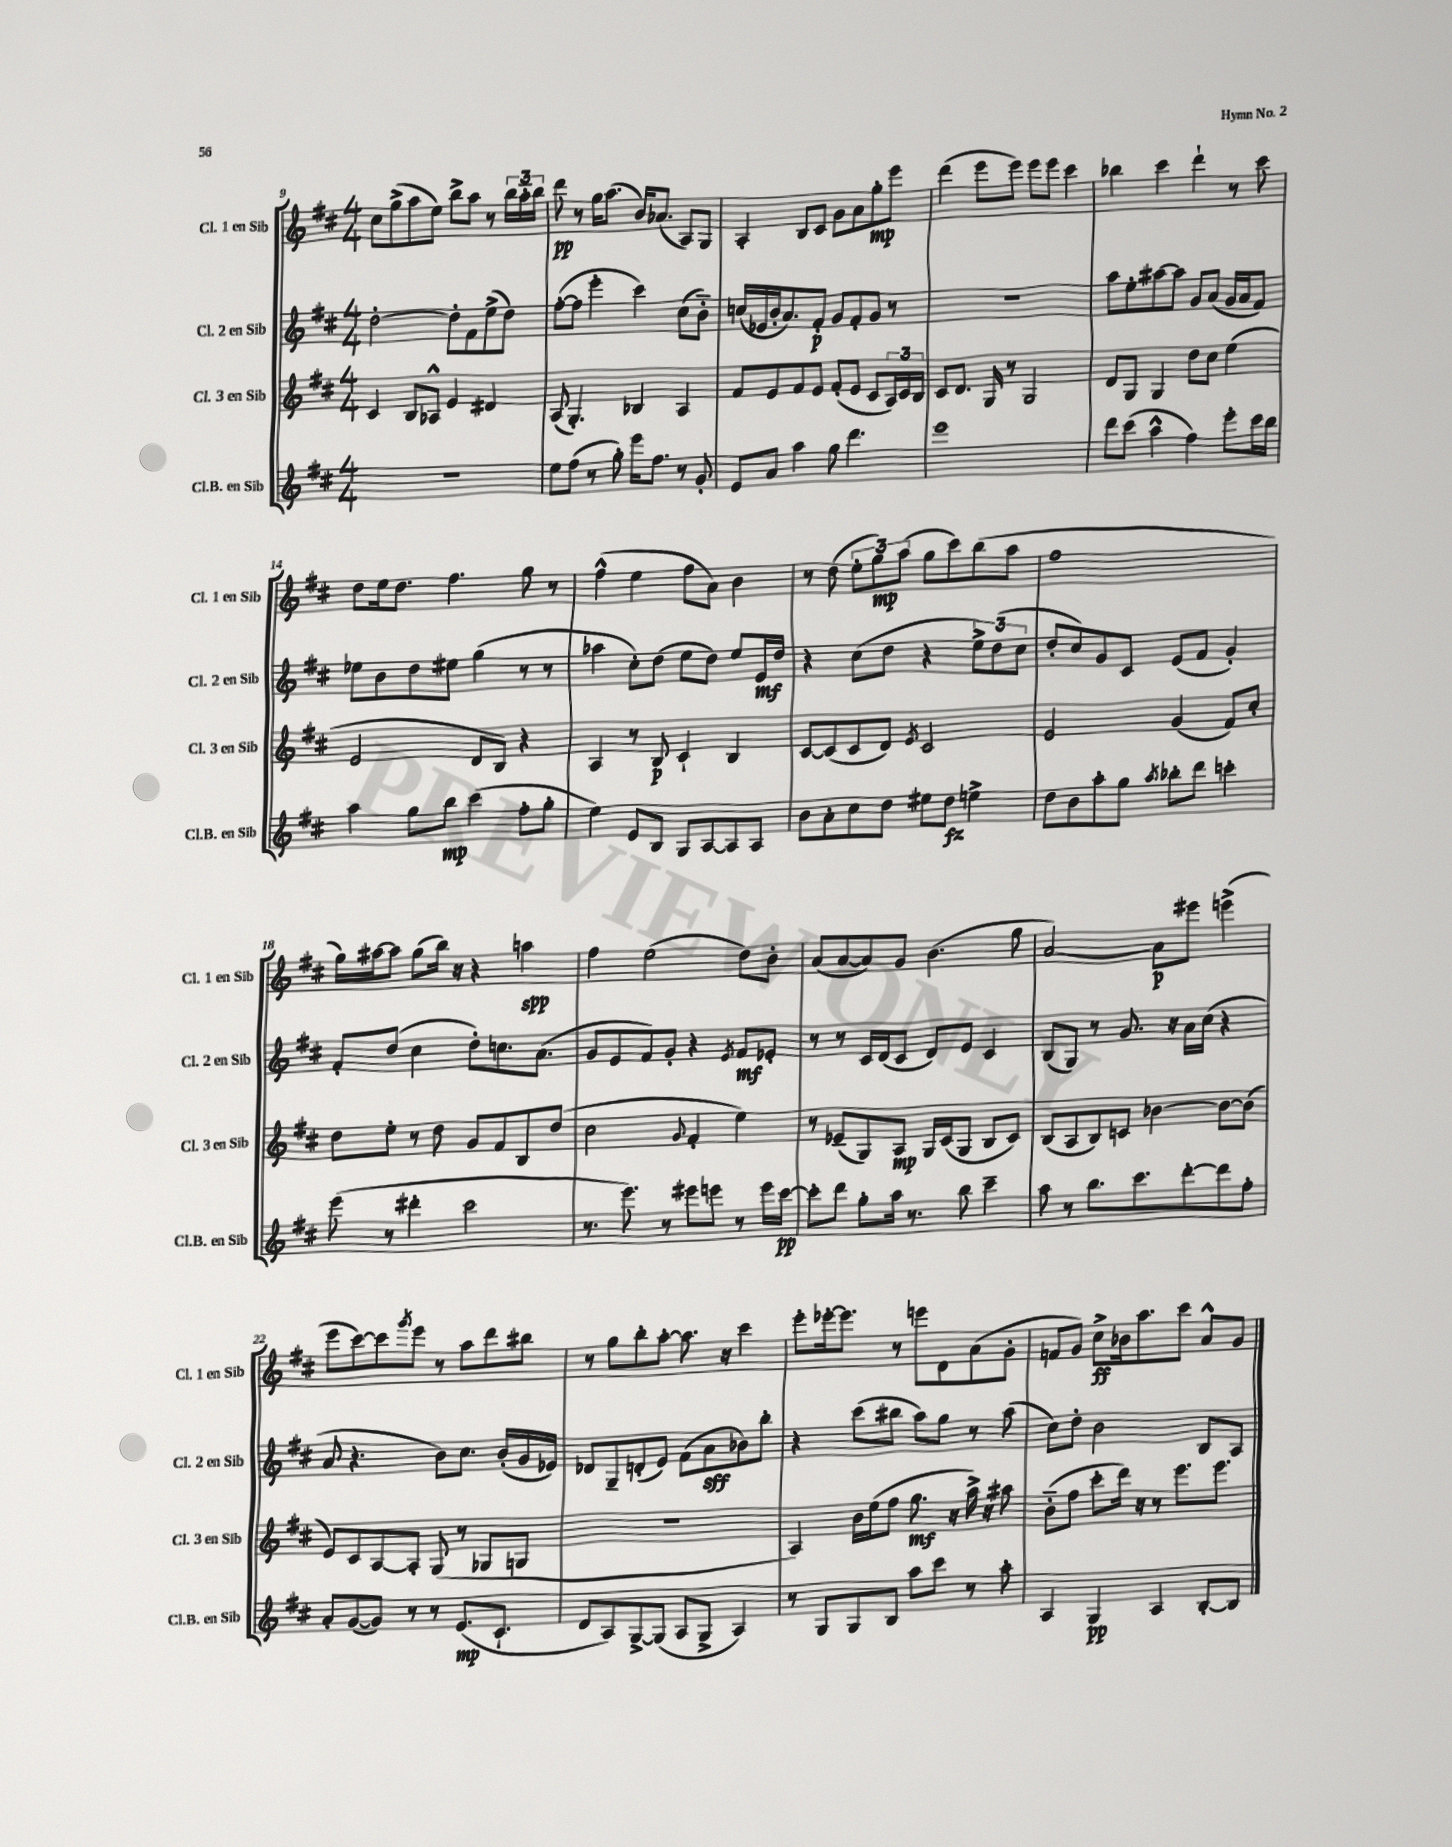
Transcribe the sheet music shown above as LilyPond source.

<<
\new StaffGroup <<
\new Staff = "s0" \with { instrumentName = "Cl. 1 en Sib" shortInstrumentName = "Cl. 1 en Sib" } {
    \clef treble \key d \major \numericTimeSignature \time 4/4
    cis''8 g''8->( a''8 e''8) b''8-> a''8 r8 \tuplet 3/2 { b''16 a''16-_ b''16 } |
    d'''8\pp r8 g''16 a''8.( b'16) aes'8.( a8) g8 |
    a4-. b8 cis'8 g'8 a'8 g''8-.\mp e'''8 |
    d'''4( e'''8 e'''8) e'''8 e'''8 cis'''4 |
    bes''4 cis'''4 d'''4-! r8 cis'''8 |
    d''8 e''16 d''8. fis''4. g''8 r8 |
    fis''4-^( e''4 fis''8 a'8) b'4 |
    r8 d''8( \tuplet 3/2 { e''8-. g''8\mp) a''8( } g''8 cis'''8) b''8( a''8 |
    fis''1 |
    g''16) ais''16~ ais''8 g''8( b''16) r16 r4 a''4\spp |
    fis''4 e''2( d''8) b'8-. |
    a'8( a'8~ a'8) g'8 b'4.( g''8 |
    a'2~) a'8\p eis'''8 e'''4->( |
    e'''8 cis'''8~) cis'''8 \acciaccatura { g'''8 } e'''8 r8 a''8 d'''8 bis''8 |
    r8 g''8 b''8-. a''8~-. a''8. r16 cis'''4 |
    e'''8-. ees'''16~-. ees'''8. r8 e'''8 d'8 a'8( g'8-. |
    f'8 g'8) cis''8->\ff bes'16 a''8. cis'''8 a'8-^ g'8 \bar "|." |
}
\new Staff = "s1" \with { instrumentName = "Cl. 2 en Sib" shortInstrumentName = "Cl. 2 en Sib" } {
    \clef treble \key d \major \numericTimeSignature \time 4/4
    d''2~-. d''8-. fis'8 e''8->( d''8) |
    fis''8~-.( fis''8 e'''4-. cis'''4) cis''8( b'8-_) |
    c''16( ees'16 b'16-. a'8.) fis'8-.\p g'8 fis'8-. g'8 r8 |
    R1 |
    a''8 e''8-. ais''8~ ais''8 g'8 a'8( g'16 a'16 fis'8) |
    ees''8 b'8 d''8 eis''8 g''4( r8 r8 |
    aes''4 cis''8-.) d''8( e''8 d''8) e''8 e'16\mf d''16 |
    r4 cis''8( d''8 r4 \tuplet 3/2 { e''8->) d''8( cis''8 } |
    d''8-. cis''8) g'8 cis'8 e'8( fis'8 g'4-.) |
    fis'8-. d''8( cis''4 d''8-.) c''8. a'8.( |
    g'8 e'8 fis'8) g'8-. r4 \acciaccatura { e'8 } fis'8\mf ees'8-. |
    r8 r8 cis'16 d'16( cis'8 d'8) e'8 cis'4 |
    b8( g8) r8 g'8. r16 a'16 cis''16( r4 |
    a'8 r4. b'8) cis''8. b'16-.( g'16 ees'16) |
    des'8 g8-- d'8-.( e'8) fis'8( a'8\sff bes'8) b''8-. |
    r4 cis'''8( bis''8 a''8) g''8 r8 a''8( |
    cis''8) d''8-. b'2 b8 a8 \bar "|." |
}
\new Staff = "s2" \with { instrumentName = "Cl. 3 en Sib" shortInstrumentName = "Cl. 3 en Sib" } {
    \clef treble \key d \major \numericTimeSignature \time 4/4
    cis'4 b8 aes8-^ e'4 dis'4 |
    a8( g4.-.) bes4 a4 |
    fis'8 e'8 fis'8 e'8 fis'8-.( e'8 cis'8 \tuplet 3/2 { a16) cis'16 b16 } |
    cis'8 d'8. g16 r8 g2 |
    d'8 g8 g4 d''8 cis''8 e''4( |
    e'2 d'8 b8) r4 |
    a4 r8 b8\p cis'4-! b4 |
    cis'8~ cis'8( cis'8 d'8) \acciaccatura { e'8 } cis'2 |
    e'2 g'4( fis'8) cis''8-. |
    d''8 e''8-. r8 d''8 g'8 fis'8 b8 d''8( |
    cis''2 \appoggiatura { g'8 } fis'4-. e''4) |
    r8 ees'8--( g8) a8\mp g16 cis'16( g8 b8 cis'8) |
    b8( a8 b8) c'8 bes'4~ bes'8~ bes'8( |
    e'8) cis'8 a8~ a8-. g8( r8 ges8 g8 |
    R1 |
    a4) b'16 e''16( fis''8 g''8.\mf r16 a''16->) r16 ais''8 |
    b'8-_( fis''8 cis'''8-. d'''16) r16 r8 e'''8. e'''8. \bar "|." |
}
\new Staff = "s3" \with { instrumentName = "Cl.B. en Sib" shortInstrumentName = "Cl.B. en Sib" } {
    \clef treble \key d \major \numericTimeSignature \time 4/4
    R1 |
    e''8 fis''8( r8 g''8-.) e'''16 fis''8. r8 g'8-. |
    e'8 a'8 a''4 g''8 d'''4. |
    e'''1 |
    d'''8 cis'''8( a''4-^ fis''4) e'''8-. cis'''16 b''16 |
    a''4 g''8 b''8\mp cis'''4( fis''8-. g''8-. |
    e''4) e'8 b8 g8 a8~ a8 a8 |
    b'8 a'8-. cis''8 d''8 eis''8 d''8\fz e''4-> |
    d''8 b'8 a''8-. g''8 \acciaccatura { a''8 } bes''8-. d'''8 c'''4-. |
    e'''8( r8 dis'''4-. cis'''2 |
    r8. e'''8.) r8 eis'''8 e'''8 r8 e'''16 cis'''16~\pp |
    cis'''8-. d'''8 g''8-. a''16 r8. b''8 cis'''4-- |
    a''8 r8 b''8. cis'''8. d'''8~-. d'''8 fis''8-. |
    a'8-. g'8~( g'8) r8 r8 e'8.\mp( cis'8.-! |
    d'8 a8) g8~-> g8( a8 g8-> a4) |
    r8 g8 g8 b8 a''8 cis'''8 r8 a''8-. |
    a4 g4\pp a4 b8~-. b8 \bar "|." |
}
>>
>>
\layout { \context { \Score currentBarNumber = #9 } }
